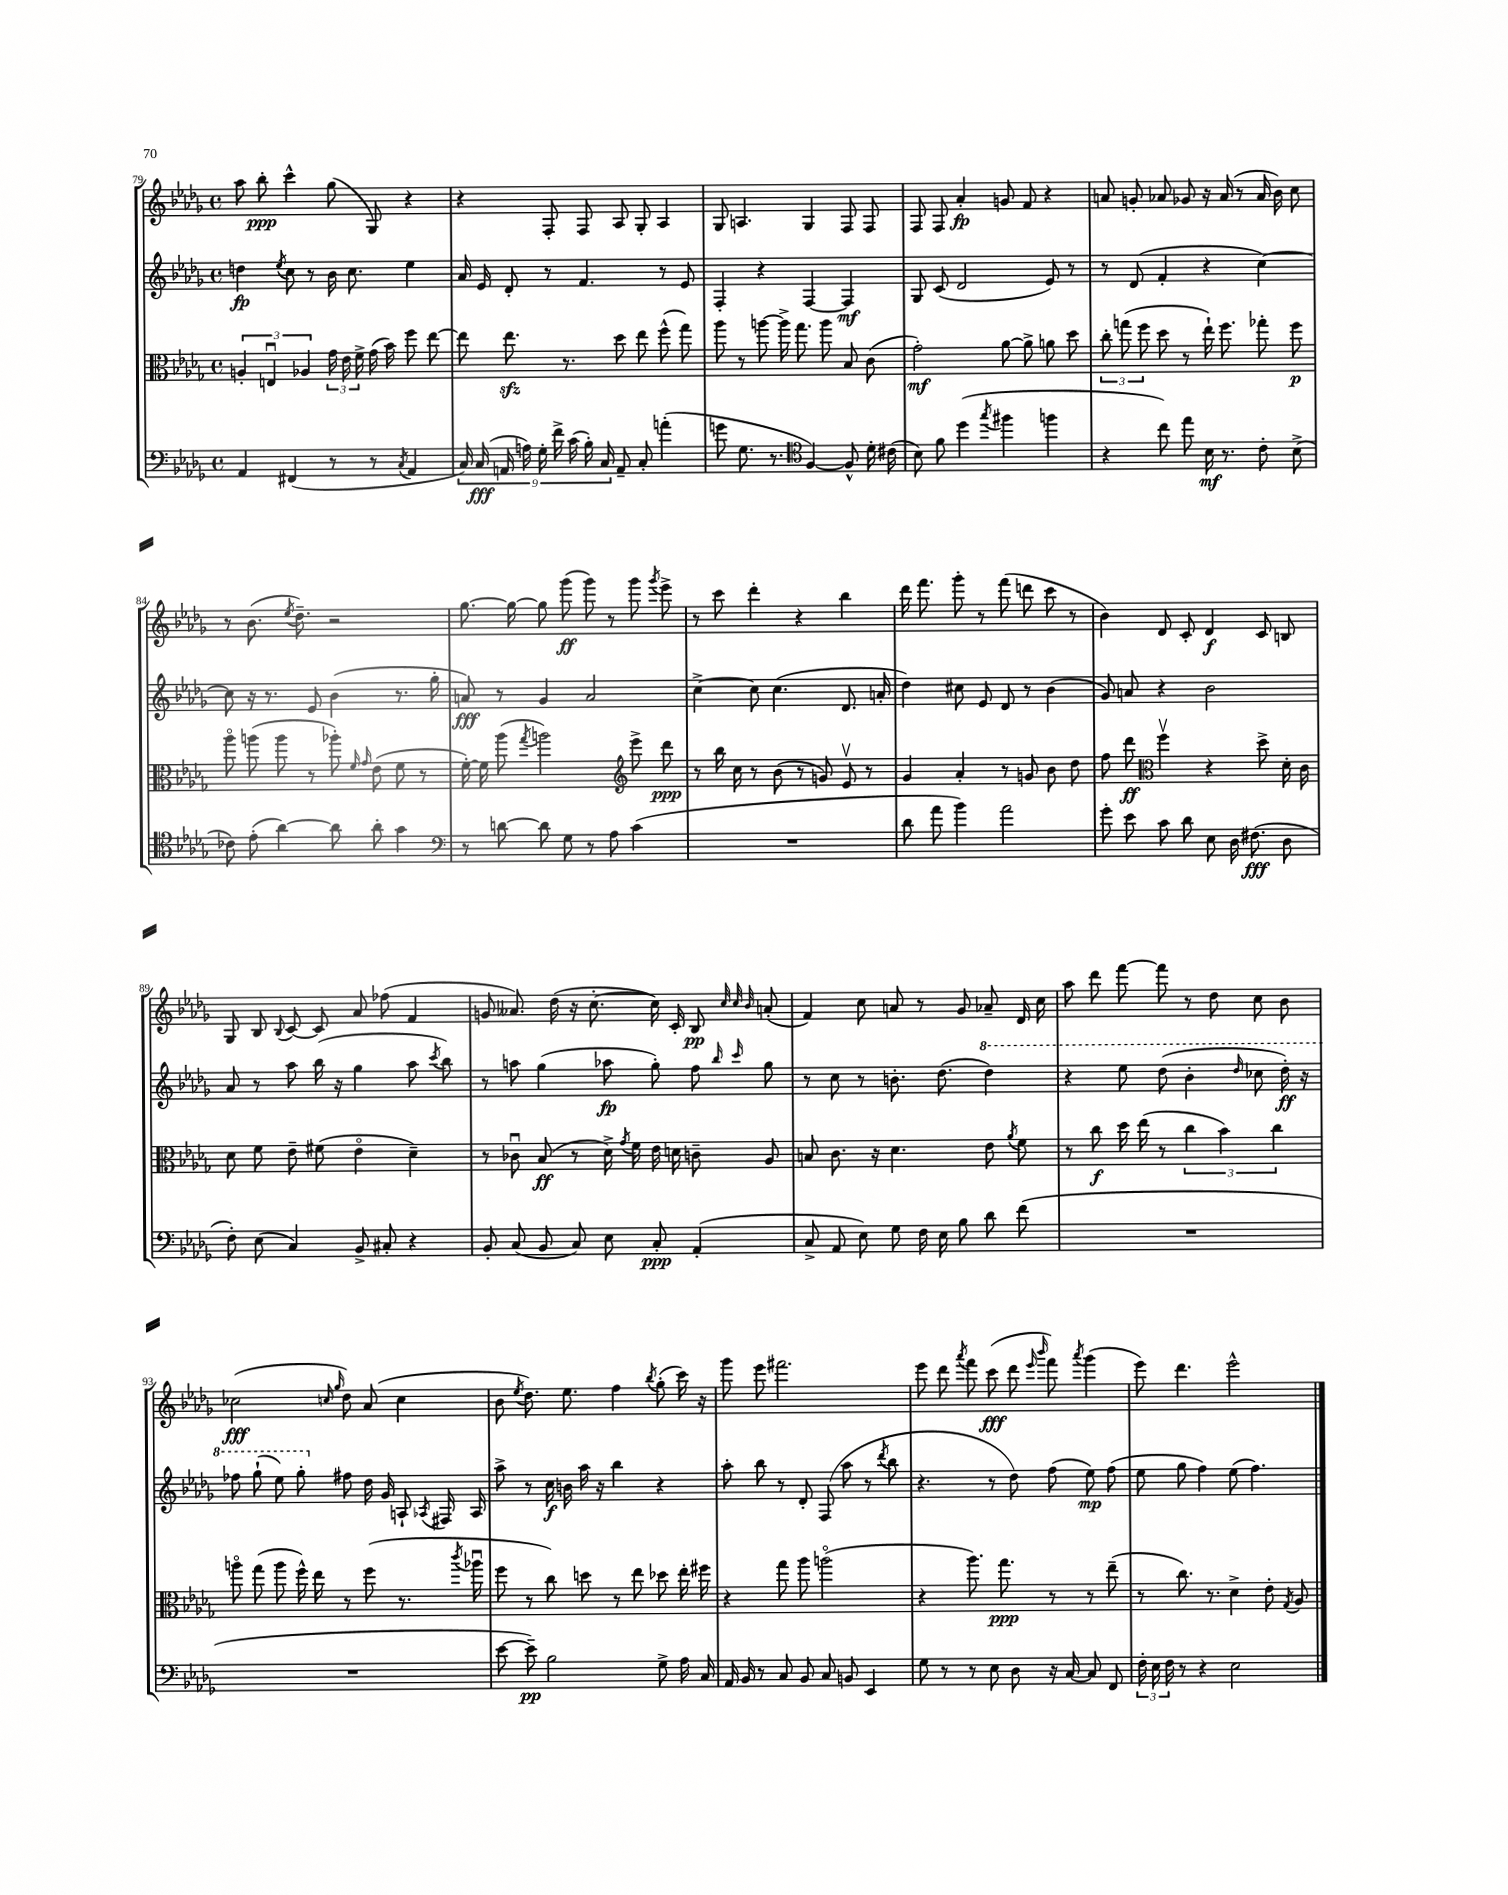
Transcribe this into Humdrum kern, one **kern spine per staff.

**kern	**kern	**kern	**kern
*staff4	*staff3	*staff2	*staff1
*clefF4	*clefC3	*clefG2	*clefG2
*k[b-e-a-d-g-]	*k[b-e-a-d-g-]	*k[b-e-a-d-g-]	*k[b-e-a-d-g-]
*M4/4	*M4/4	*M4/4	*M4/4
*met(c)	*met(c)	*met(c)	*met(c)
4AA-	6A'	4dd	8aa-
.	.	.	8bb-'
.	6Eu	.	.
.	.	8qee-	.
(4FF#	.	8cc	4ccc^^
.	6A-	.	.
.	.	8r	.
8r	24g-	16b-	(8gg-
.	24e-	.	.
.	.	8.cc	.
.	24f^	.	.
8r	(16g-	.	8G-)
.	16b-)	.	.
8qC	.	.	.
4AA-	8ff	4ee-	4r
.	[8ee-	.	.
=	=	=	=
18C)	8ee-]	16a-	4r
(18C	.	.	.
.	.	16e-	.
18AA	.	.	.
.	8.ee-	8d-'	.
18A)	.	.	.
18G-'	.	.	.
.	.	8r	8F'
18f^	.	.	.
.	8.r	.	.
(18c	.	.	.
.	.	4.f	8F
18B-')	.	.	.
18C	.	.	.
8AA~	8dd-	.	8A-
8C'	8ee-	.	8G-'
(4a'	(8ff^^	8r	4A-
.	8gg-)	8e-	.
=	=	=	=
8g	8aa-	4F'	8G-
8.G-	8r	.	4.A
.	[8aa	4r	.
8.r	.	.	.
.	16aa^]	.	.
.	8.gg-	.	.
*clefC4	*	*	*
[4F)	.	[4F	4G-
.	8aa	.	.
8F^^]	8B-	4F]	8F
16d-'	(8c	.	8F
(16c#	.	.	.
=	=	=	=
8B-)	2g-')	8G-	8F
8f	.	(8c	8F
(4dd-	.	2d-	4a-'
8qgg-	.	.	.
4ff#	[8a-	.	8g
.	8a-^]	.	8f
4ff	8a	8e-)	4r
.	8dd-	8r	.
=	=	=	=
4r	12cc'	8r	8a
.	(12gg	.	.
.	.	(8d-	8g'
.	12ff	.	.
8cc)	8dd-	4f'	8a-
8ee-	8r	.	8g-
16B-	16ee-`)	4r	16r
8.r	8.ff	.	(16a-
.	.	.	8r
8c'	8gg-'	[4cc)	16a-
.	.	.	16b-)
(8B-^	8ff	.	8cc
=	=	=	=
8c-)	8aa-o	8cc]	8r
(8e-'	(8aa	16r	(8.b-
.	.	8.r	.
[4a-)	8aa	.	.
.	.	.	8qee-
.	.	.	8.dd-~)
.	8r	8e-	.
8a-]	8aa-')	(4b-	2r
.	16qqf	.	.
.	16qqg-	.	.
8a-'	(8e-	.	.
4g-	8f	8.r	.
.	8r	.	.
.	.	16gg-'	.
=	=	=	=
*clefF4	*	*	*
8r	[16f')	8a)	[8.gg-
.	16f]	.	.
[8d	(8aa-	8r	.
.	.	.	16gg-_
.	8qgg-	.	.
8d]	2aa)	4g-	8gg-]
8G-	.	.	(8ggg-
8r	.	2a	8ggg-)
8A-	.	.	8r
*	*clefG2	*	*
(4c	8eee-^	.	8ggg-
.	.	.	8qggg-
.	8ddd-	.	8eee-^
=	=	=	=
1r	8r	[4cc^	8r
.	16bb-	.	8ccc
.	16cc	.	.
.	8r	8cc]	4ddd-'
.	(8b-	(4.cc	.
.	8r	.	4r
.	8g)	.	.
.	8e-v	8.d-	4bb-
.	8r	.	.
.	.	16a'	.
=	=	=	=
8d-	4g-	4dd-)	16ddd-
.	.	.	8.fff
8a-	.	.	.
4b-)	4a-'	8cc#	8ggg-'
.	.	8e-	8r
2a-	8r	8d-	(8fff
.	8g	8r	8ddd
.	8b-	(4b-	8ccc
.	8dd-	.	8r
=	=	=	=
8g-'	8ff	8g-)	4b-)
8e-	8ddd-	8a	.
*	*clefC3	*	*
8c	4ffv	4r	8d-
8d-	.	.	8c'
8E-	4r	2b-	4d-
16D-	.	.	.
(8.F#	.	.	.
.	8dd-^	.	8c
8D-	16d-'	.	8B
.	16c	.	.
=	=	=	=
8F')	8d-	8a-	8G-
(8E-	8f	8r	8B-
.	.	.	8qqB-
4C)	8e-~	8aa-	[8c
.	(8f#	(16bb-	8c]
.	.	16r	.
8BB-^	4e-o	4gg-	8a-
8C#'	.	.	(8ff-
4r	4d-~)	8aa-	4f
.	.	8qccc	.
.	.	8bb-)	.
=	=	=	=
8BB-'	8r	8r	8g
(8C	8c-u	8aa	8.a--)
8BB-	(8B-	(4gg-	.
.	.	.	(16dd-
8C)	8r	.	16r
.	.	.	[8.cc'
8E-	16d-^)	8aa-	.
.	8qg-	.	.
.	16f	.	.
8C'	16e-	8gg-')	16cc])
.	16d	.	16c'
(4AA-'	8c~	8ff	8B-
.	.	.	32qqcc
.	.	16qqbb-	32qqcc
.	.	16qqccc	32qqb-
.	8A-	8gg-	(8a'
=	=	=	=
8C^	8B	8r	4f)
8AA-	8.c	8cc	.
8E-)	.	8r	8cc
.	16r	.	.
8G-	4.d-	8.b'	8a
16F	.	.	8r
16E-	.	(8.dd-	.
8B-	.	.	8g-
8d-	8e-	4ddd-)	8a-~
.	8qa-	.	.
(8f	8f	.	16d-
.	.	.	16cc
=	=	=	=
1r	8r	4r	8aa-
.	8cc	.	8ddd-
.	16dd-	8eee-	[8fff
.	(16ee-	.	.
.	8r	(8ddd-	8fff]
.	6cc	4bb-'	8r
.	.	.	8dd-
.	6b-)	.	.
.	.	16qqddd-	.
.	.	8ccc-	8cc
.	6cc	.	.
.	.	16ddd-')	8b-
.	.	16r	.
=	=	=	=
1r	8aao	8fff-	(2cc-
.	(8gg-	(8ggg-`	.
.	8aa	8eee-)	.
.	16ff^^)	8ggg-'	.
.	16ee-	.	.
.	.	.	16qqcc
.	.	.	16qqgg-
.	8r	8ff#	8dd-)
.	(8ff	16dd-	(8a-
.	.	16g-	.
.	8.r	8A`	4cc
.	.	8qA-	.
.	.	16F#	.
.	8qccc	.	.
.	16aa-u	16A-	.
=	=	=	=
[8e-	8ff	8aa-^	8b-
.	.	.	8qee-
8e-~])	8r	8r	8.dd-)
2B-	8cc)	16cc	.
.	.	16b	8.ee-
.	8dd	16aa-	.
.	.	16r	.
.	8r	4bb-	4ff
.	8ee-	.	.
.	.	.	8qbb-
8G-^	8dd-	4r	(8gg-'
16A-	16ee-'	.	16ccc)
16C	16ff#	.	16r
=	=	=	=
16AA-	4r	8aa-'	8ggg-
16BB-	.	.	.
8r	.	8bb-	8eee-
8C	8gg-	8r	2.fff#
8BB-	8aa-	8d-'	.
8C	(2aao	(8F	.
8BB	.	8aa-	.
4EE-	.	8r	.
.	.	8qddd-	.
.	.	8bb-	.
=	=	=	=
8G-	4r	4.r	8eee-
8r	.	.	8ddd-
.	.	.	8qaaa-
8r	8.aa-)	.	8fff
8E-	.	8r	(8ccc
.	8.gg-	.	.
8D-	.	8dd-)	8ddd-
.	.	.	16qqeee-
.	.	.	16qqbbb-
16r	8r	(8ff	8fff)
[16C	.	.	.
.	.	.	8qaaa-
8C]	8r	8ee-)	(4ggg-
8FF	(8ee-~	(8ff	.
=	=	=	=
24F'	8r	8ee-	8eee-)
24E-	.	.	.
24F	.	.	.
8r	8.cc)	8gg-	4.ddd-
4r	.	4ff)	.
.	8.r	.	.
2E-	4d-^	(8ee-	2eee-^^
.	.	4.ff)	.
.	8e-'	.	.
.	8qG-	.	.
.	8A-	.	.
==	==	==	==
*-	*-	*-	*-
